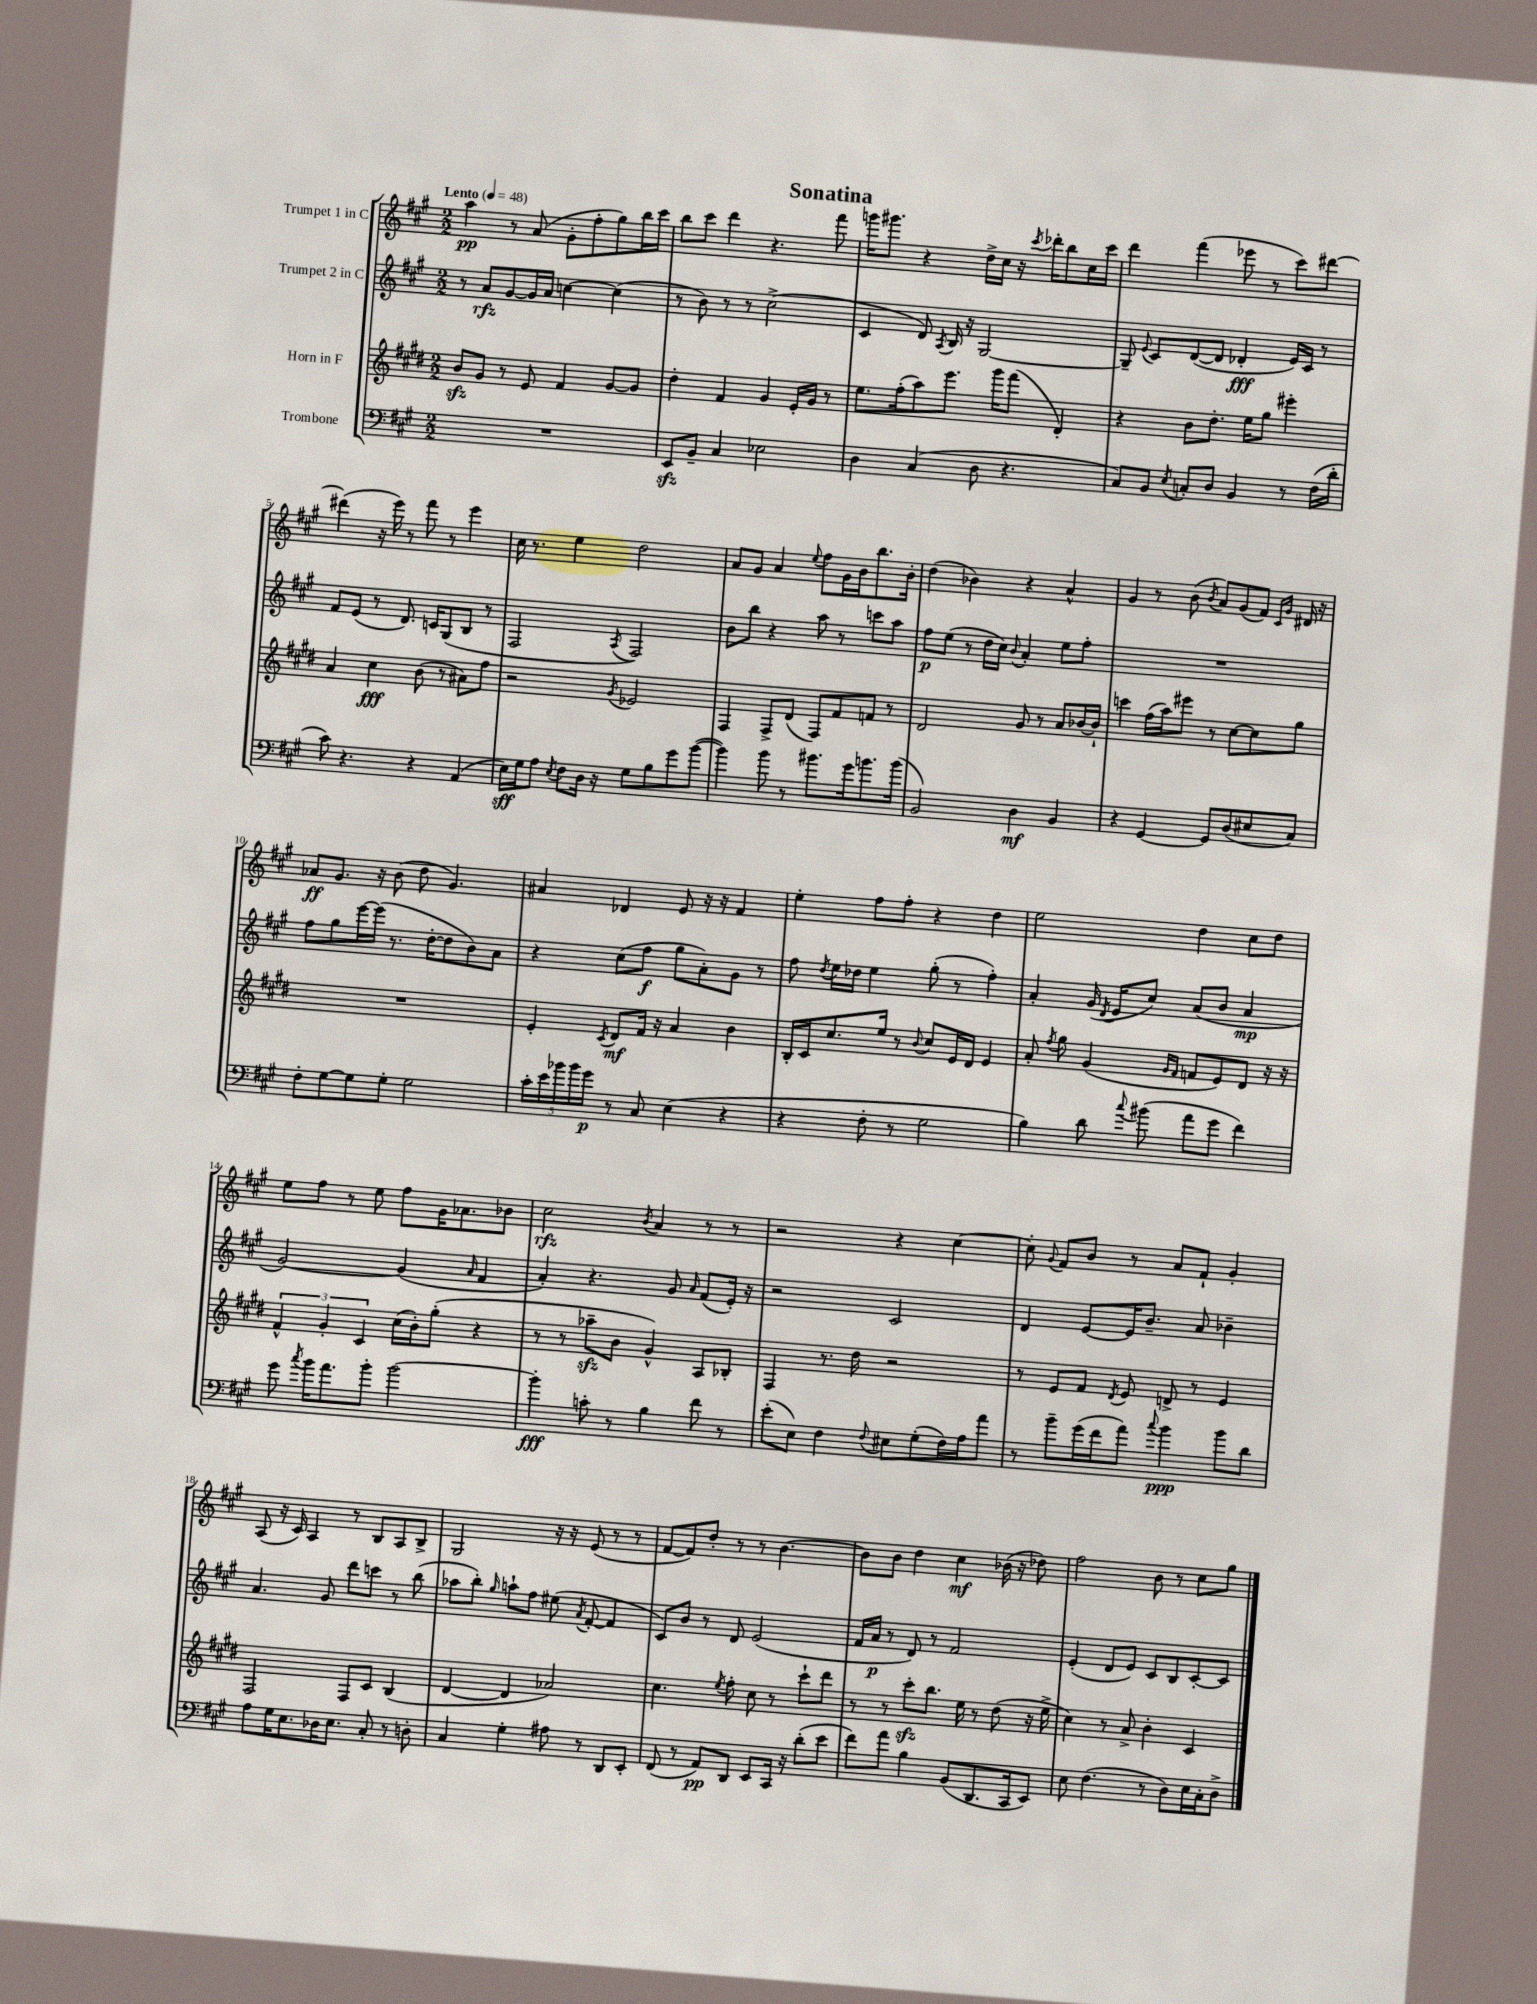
\header { title = "Sonatina" }
<<
\new StaffGroup <<
\new Staff = "s0" \with { instrumentName = "Trumpet 1 in C" } {
    \clef treble \key a \major \numericTimeSignature \time 2/2 \tempo "Lento" 4 = 48
    \autoBeamOff a''4\pp r8 a'8( gis'8[-. fis''8-. gis''8) b''16 cis'''16] |
    b''8[ cis'''8] d'''4 r4. fis'''8 |
    g'''16[ gis'''8.] r4 d''16[-> cis''16] r16 \acciaccatura { cis'''8 } des'''16[-. b''8 cis''16 cis'''16] |
    d'''4 fis'''4( ees'''8 r8 cis'''8[) dis'''8]~ |
    dis'''4( r16 e'''16) r8 fis'''8 r8 e'''4 |
    cis''16 r8. e''4 d''2 |
    a'8[ gis'8] a'4 \appoggiatura { e''8 } fis''8[ gis'16 b'16 b''8. b'16]-. |
    d''4( bes'4) r4 a'4-^ |
    gis'4 r8 b'8( \acciaccatura { b'8 } a'8[) gis'8( fis'8]) \grace { cis'16[ gis'16] } dis'16 r16 |
    aes'8[\ff gis'8.] r16 b'8( d''8 gis'4.) |
    ais'4 des'4 e'8 r16 r16 fis'4 |
    e''4-. fis''8[ fis''8]-. r4 d''4 |
    e''2 d''4 cis''8[ d''8] |
    e''8[ fis''8] r8 e''8 fis''8[ gis'16 aes'8. bes'8] |
    cis''2\rfz \acciaccatura { b'8 } a'4 r8 r8 |
    r2 r4 cis''4~ |
    cis''8-. \appoggiatura { gis'8 } fis'8[ b'8] r8 a'8[ fis'8]-! gis'4-. |
    a8( r16 cis'16) a4 r8 b8[ a8 b8]-> |
    gis2 r16 r16 e'8( r8 r8 |
    fis'8[~ fis'8) d''8]-. r8 r8 b'4.~ |
    b'8[ b'8] d''4 cis''4\mf bes'16( r16 des''8) |
    fis''2 b'8 r8 cis''8[ gis''8] \bar "|." |
}
\new Staff = "s1" \with { instrumentName = "Trumpet 2 in C" } {
    \clef treble \key a \major \numericTimeSignature \time 2/2
    \autoBeamOff r8 a'8[\rfz gis'8~ gis'16 a'16] c''4~ c''4( |
    r8 b'8) r8 r8 cis''2->( |
    cis'4 d'8) \acciaccatura { a8 } b16 r16 gis2~ |
    gis8-- \appoggiatura { e'8 } cis'8[ d'8~( d'8] des'4-.\fff e'16[) cis'16] r8 |
    fis'8[ e'8]( r8 d'8.) c'16[ gis8( b8] r8 |
    fis2 \acciaccatura { a8 } fis2) |
    b'8[ b''8] r4 a''8 r8 c'''8[ a''8] |
    fis''8[\p e''8]( r8 d''16[ cis''16]) \appoggiatura { b'8 } a'4-. e''8[ fis''8]-. |
    R1 |
    fis''8[ gis''8 e'''16~ e'''16]( r8. d''16[~-. d''8 b'8) a'8] |
    r4 cis''8[( fis''8]\f gis''8[ a'8-.) gis'8] r8 |
    fis''8 \acciaccatura { d''8 } e''16[ des''16] e''4 gis''8-.( r8 fis''4-.) |
    a'4-. gis'16( \acciaccatura { d'8 } e'16[ cis''8]) a'8[( b'8] a'4\mp |
    gis'2~) gis'4( \grace { a'16 } fis'4 |
    a'4-.) r4. gis'8 \grace { a'16 } fis'8[( e'16]-.) r16 |
    r2 cis'2 |
    d'4 e'8[~ e'16 b'8.]-- a'8 bes'4-- |
    a'4. gis'8 d'''8[ c'''8] r8 b''8( |
    aes''8[ b''8]-.) \grace { gis''16 } a''8[-! fis''8] eis''8( \acciaccatura { a'8 } fis'8~-. fis'4 |
    cis'8[) b'8] r8 d'8 e'2( |
    fis'16[ a'16]\p r8 d'8) r8 fis'2 |
    e'4-.( d'8[ e'8]) cis'8[ b8 cis'8~-. cis'8] \bar "|." |
}
\new Staff = "s2" \with { instrumentName = "Horn in F" } {
    \clef treble \key e \major \numericTimeSignature \time 2/2
    \autoBeamOff b'8[\sfz gis'8] r8 e'8 fis'4 gis'8[~ gis'8] |
    dis''4-. fis'4 gis'4 e'16[-. gis'16] r8 |
    e''8.[ fis''16-.( a''8) e'''8.] gis'''16[ fis'''8]( dis'4-.) |
    r4 b'8[ dis''8.]-. e''16[ gis''8] eis'''4-. |
    a'4 cis''4\fff b'8( r8 ais'8[) fis''8] |
    r2 \acciaccatura { gis'8 } ees'2 |
    fis4 fis8[-> dis'8]( fis8[) fis'8 f'8] r8 |
    dis'2 gis'8 r8 a'8[ bes'16~ bes'16]-! |
    c'''4 fis''16[( a''16) eis'''8] r8 cis''8[~ cis''8 gis''8] |
    R1 |
    e'4-. \acciaccatura { cis'8 } dis'8[\mf fis'16] r16 a'4 b'4 |
    b16[-. cis'16 cis''8. e''16] r8 \appoggiatura { b'8 } cis''8[ e'16 dis'16] e'4 |
    a'8-. \acciaccatura { fis''8 } gis''8 gis'4( \grace { gis'16[ fis'16] } f'8[ e'8) dis'8] r16 r16 |
    \tuplet 3/2 { fis'4-^ gis'4-. cis'4 } cis''16[( b'16-.) gis''8]-.( r4 |
    r8 r8 aes''8[--\sfz b'8] gis'4-^) a8[ bes8]-. |
    fis4 r8. dis''16 r2 |
    r8 e'8[ fis'8] \acciaccatura { dis'8 } e'8 d'8-> r8 e'4 |
    fis2 fis8[ cis'8] b4( |
    dis'4~ dis'4 aes'2) |
    cis''4. \acciaccatura { e''8 } fis''8-. cis''8 r8 cis'''8[-! dis'''8] |
    r8 r8 cis'''8[-.\sfz b''8.] e''16 r8 dis''8( r16 e''16-> |
    cis''4) r8 a'8-> b'4-. cis'4 \bar "|." |
}
\new Staff = "s3" \with { instrumentName = "Trombone" } {
    \clef bass \key a \major \numericTimeSignature \time 2/2
    \autoBeamOff R1 |
    e,8[\sfz b,8]-- cis4 ees2 |
    d4 cis4( d8 r4. |
    cis8[) b,8] \acciaccatura { e8 } c8[-. d8] b,4 r8 fis16[( d'16]-. |
    cis'8) r4. r4 a,4( |
    e16[\sff) gis16 a8] \acciaccatura { e8 } fis8[ d16] r16 gis8[ b8 gis'8 b'8]~( |
    b'4) b'8 r8 bis'8.[ gis'16 b'8. b'16]( |
    b,2) d4\mf b,4 |
    r4 gis,4~ gis,8[ d8( eis8 cis8]) |
    fis8[-. gis8~ gis8 gis8]-. gis2 |
    \tuplet 5/4 { cis'16[-. e'16 bes'16 bes'16 gis'16]\p } r8 cis8 e4( r4 |
    r4 fis8-. r8 gis2 |
    b4) d'8 \appoggiatura { cis''8 } bis'8( a'8[ gis'8] fis'4) |
    gis'8 \acciaccatura { cis''8 } b'16[ a'8. b'8]-. b'2~ |
    b'4-.\fff c'8-. r8 b4 fis'8 r8 |
    e'8[-.( e8]) fis4 \appoggiatura { fis8 } eis8[ gis8-.( fis16) a16 a'8] |
    r8 b'8[-- gis'16( fis'16 a'8]) \appoggiatura { cis''8 } b'4\ppp b'8[ d'8] |
    a8[ gis16 e8. des16 e8.] cis8-. r8 d8-. |
    cis4 gis4-. ais8 r8 d,8[ e,8]-. |
    fis,8( r8 a,8[\pp) d,8] e,8[ cis,16] r16 d'8[-.( e'8] |
    fis'8[) a'8] b4 b,8[( d,8. cis,16 e,8]) |
    e8 fis4.( r8 d8[) e16 cis16-. d8]-> \bar "|." |
}
>>
>>
